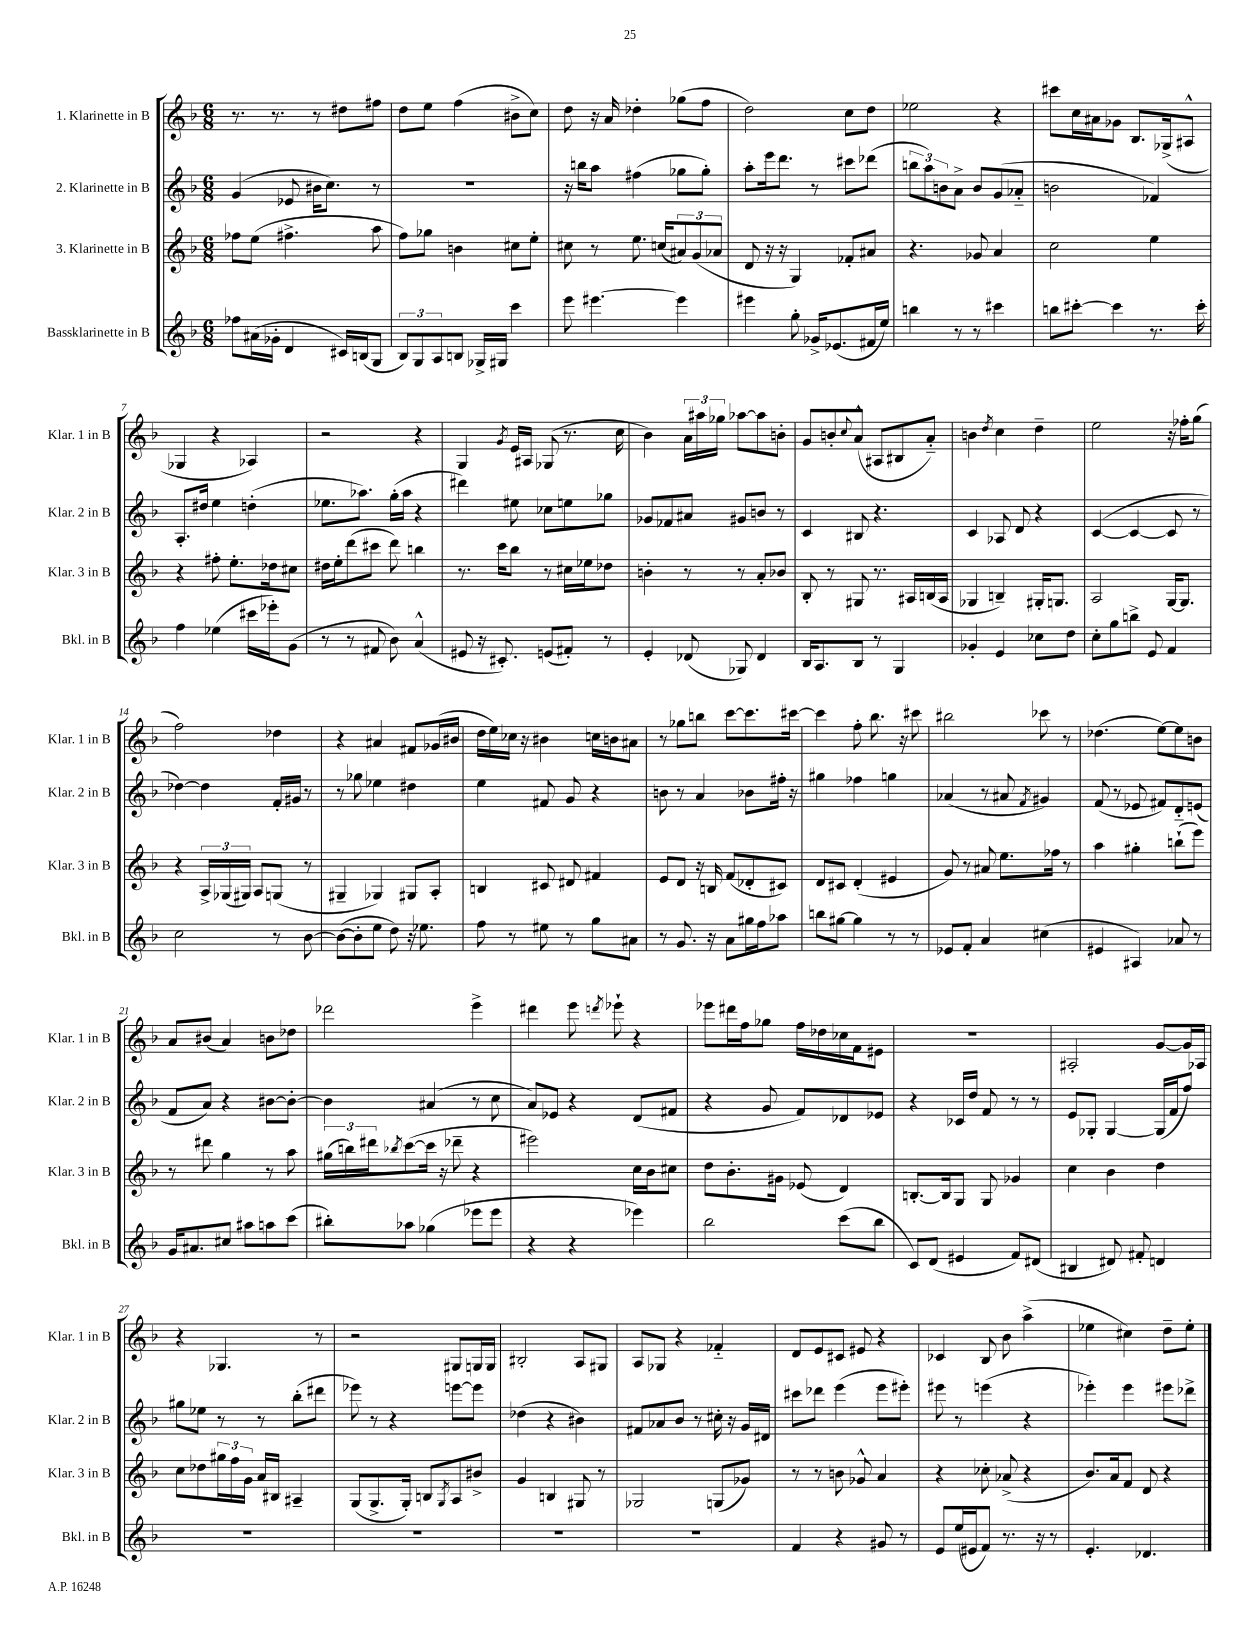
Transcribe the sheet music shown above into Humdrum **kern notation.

**kern	**kern	**kern	**kern
*staff4	*staff3	*staff2	*staff1
*clefG2	*clefG2	*clefG2	*clefG2
*k[b-]	*k[b-]	*k[b-]	*k[b-]
*M6/8	*M6/8	*M6/8	*M6/8
8ff-\L	8ff-\L	(4g/	8.r
(16a#\L	(8ee\J	.	.
16g-'\JJ	.	.	8.r
4d/	4.ff#^\	8e-/	.
.	.	16b#\LK	8r
.	.	8.cc\J)	.
16c#/LL)	.	.	8dd#\L
(16B/J	.	.	.
8G/J	8aa\	8r	8ff#\J
=	=	=	=
12B-/L)	8ff\L)	2.r	8dd\L
12G/	.	.	.
.	8gg-\J	.	8ee\J
12A/	.	.	.
8B/J	4b\	.	(4ff\
16G-^/LL	.	.	.
16G#/JJ	.	.	.
4ccc\	8cc#\L	.	8b#^\L
.	8ee'\J	.	8cc\J)
=	=	=	=
8eee\	8cc#\	16r	8dd\
.	.	16bb\LK	.
[4.eee#\	8r	8aa\J	16r
.	.	.	16a/
.	8.ee\	(4ff#\	4dd-'\
.	(16cc/LK	.	.
4eee#\]	12a#/)	8gg-\L	(8gg-\L
.	(12g/	.	.
.	.	8gg-'\J)	8ff\J
.	12a-/J	.	.
=	=	=	=
4eee#\	8d/	8aa'\L	2dd\)
.	16r	16eee\k	.
.	16r	8.ddd\J	.
8gg'\	4G/)	.	.
16g-^/LK	.	8r	.
(8.e-/	.	.	.
.	8f-'/L	8ccc#\L	8cc\L
16f#/L	8a#/J	(8ddd-\J	8dd\J
16ee/JJ)	.	.	.
=	=	=	=
4bb\	4.r	12bb\L	2ee-\
.	.	12aa\)	.
.	.	12b\	.
8r	.	8a^\J	.
8r	8g-/	8b/L	.
4ccc#\	4a/	(8g/	4r
.	.	8a-'~/J	.
=	=	=	=
8bb\L	2cc\	2b\	8ccc#\L
[8ccc#'\J	.	.	16cc\L
.	.	.	16a#\J
4ccc#\]	.	.	8g-\J
.	.	.	8.B-/L
8.r	4ee\	4f-/)	.
.	.	.	(16G-^/k
.	.	.	8A#^^/J
16ccc#'\	.	.	.
=	=	=	=
4ff\	4r	8.A'/L	4G-/
.	.	16dd#/Jk	.
(4ee-\	8ff#'\	4ee\	4r
.	8.ee'\L	.	.
16ccc#\LL	.	(4dd'\	4A-/)
16eee-'\J)	16dd-\k	.	.
(8g\J	8cc#\J	.	.
=	=	=	=
8r	16dd#\LL	8.ee-\L	2r
.	16ee'\J	.	.
8r	(8ddd\	.	.
.	.	8.aa-\J)	.
8f#/	8ccc#\J	.	.
8b-\)	8ddd\)	(16gg'\LL	.
.	.	16aa-\JJ	.
(4a^^/	4bb\	4r	4r
=	=	=	=
8e#/	8.r	4ddd#\)	4G/
16r	.	.	.
8.c#'/)	16ccc\LK	.	.
.	.	.	8qg/
.	8bb-\J	8ee#\	16e/LL
.	.	.	16A#/JJ
(8e/L	8r	8cc-\L	(8G-/
8f#'/J)	16cc#\LL	8ee\	8.r
.	16ee-\J	.	.
8r	8dd-\J	8gg-\J	.
.	.	.	16cc\
=	=	=	=
4e'/	4b'\	8g-/L	4b-\)
.	.	8f-/	.
(8d-/	8r	8a#/J	24a\LL
.	.	.	24aa#\
.	.	.	24gg-\JJ
8G-/)	8r	8g#/L	[8aa-\L
4d-/	8a'/L	8b/J	8aa-\]
.	8b-/J	8r	8b'\J
=	=	=	=
16B-/LK	8B-'/	4c/	8g/L
8.A/	.	.	.
.	8r	.	8b'/
.	.	.	8qqcc/
8B-/J	8G#/	8B#/	(8a^^/J
8r	8.r	4.r	8A#/L
4G/	.	.	8B#/
.	16A#/LL	.	.
.	(16B/	.	8a'~/J)
.	16A#/JJ	.	.
=	=	=	=
4g-'/	4G-/	4c/	4b\
.	.	.	8qdd/
4e/	4B~/)	8A-/	4cc\
.	.	8d/	.
8cc-\L	16G#'/LK	4r	4dd~\
.	8.G/J	.	.
8dd\J	.	.	.
=	=	=	=
8cc'\L	2A/	([4c/	2ee\
8gg\	.	.	.
8bb^\J	.	4c/_	.
8e/	.	.	.
4f/	[16G/LK	8c/]	16r
.	8.G/]J	.	16ff-'\LK
.	.	8r	(8gg\J
=	=	=	=
2cc\	4r	[4dd-\)	2ff\)
.	24A^/LL	4dd-\]	.
.	(24G-/	.	.
.	24G#/JJ)	.	.
.	8A/L	.	.
8r	(8G/J	16f'/LL	4dd-\
.	.	16g#/JJ	.
[8b-\	8r	8r	.
=	=	=	=
(8b-\_L	4G#~/	8r	4r
8b-'\]	.	8gg-\	.
8ee\J	4G-/)	4ee-\	4a#/
8dd\)	.	.	.
16r	8G#/L	4dd#\	8f#/L
8.ee-\	.	.	.
.	8A'/J	.	(16g-/L
.	.	.	16b#/JJ
=	=	=	=
8ff\	4B/	4ee\	16dd\LL
.	.	.	16ee\)
8r	.	.	16cc-\JJ
.	.	.	16r
8ee#\	8c#/	8f#/	4b#\
8r	8d#/	8g/	.
8gg\L	4f#/	4r	16cc\LL
.	.	.	16b\J
8a#\J	.	.	8a#\J
=	=	=	=
8r	8e/L	8b\	8r
8.g/	8d/J	8r	8gg-\L
.	16r	4a/	8bb\J
16r	16B/	.	.
8a\L	(8f/L	.	[8ccc\L
16gg#\L	8d-'/	8b-\L	8.ccc\]
16ff\J	.	.	.
8aa-\J	8c#/J)	16ff#'\Jk	.
.	.	16r	[16ccc#\Jk
=	=	=	=
8bb\L	8d/L	4gg#\	4ccc#\]
[8gg#\J	8c#/J	.	.
4gg#\]	(4d'/	4ff-\	8ff'\
.	.	.	8.bb-\
8r	4e#/	4gg\	.
.	.	.	16r
8r	.	.	8ccc#\
=	=	=	=
8e-/L	8g/)	(4a-/	2bb#\
8f'/J	8r	.	.
4a/	8a#/	8r	.
.	8.ee\L	8a#/	.
.	.	8qf/	.
(4cc#\	.	4g#/)	8ccc-\
.	16ff-\Jk	.	.
.	8r	.	8r
=	=	=	=
4e#/	4aa\	(8f/	(4.dd-\
.	.	8r	.
4A#/)	4gg#'\	8e-/	.
.	.	8f#/L)	[8ee\L)
8a-/	(8bb`\L	8d'~/	8ee\]
8r	8eee\J)	(8e/J	8b\J
=	=	=	=
16g/LK	8r	8f/L	8a/L
8.a#/	.	.	.
.	8ddd#\	8a/J)	(8b#/J
8cc#/J	4gg\	4r	4a/)
8aa#\L	.	.	.
8aa\	8r	[8b#\L	8b\L
(8ccc\J	8aa\	8b#'\_J	8dd-\J
=	=	=	=
8bb#'\L)	(24gg#\LL	4b#\]	2ddd-\
.	24bb\)	.	.
.	24ddd#\J	.	.
.	8qbb-/	.	.
8aa-\J	([8ccc\	.	.
(4gg-\	16ccc\]Jk	(4a#/	.
.	16r	.	.
.	8ddd-~\	.	.
8eee-\L	4r	8r	4eee^\
8eee-\J	.	8cc\	.
=	=	=	=
4r	2eee#\)	8a/L)	4ddd#\
.	.	8e-/J	.
4r	.	4r	8eee\
.	.	.	8qddd/
.	.	.	8eee-`\
4eee-\)	16cc\LL	(8d/L	4r
.	16b-\J	.	.
.	8cc#\J	8f#/J	.
=	=	=	=
2bb-\	8dd\L	4r	8eee-\L
.	8.b-'\	.	16ddd#\L
.	.	.	16ff\J
.	.	8g/	8gg-\J
.	16g#\Jk	.	.
.	(8e-/	8f/L)	16ff\LL
.	.	.	16dd-\
(8ccc\L	4d/)	8d-/	16cc-\
.	.	.	16f\J
8bb-\J	.	8e-/J	8e#\J
=	=	=	=
8c/L)	[8.B'/L	4r	2.r
(8d/J	.	.	.
.	16B/]k	.	.
4e#/	8G/J	16c-/LL	.
.	.	16dd/JJ	.
.	8G/	8f/	.
8f/L)	4g-/	8r	.
(8d#/J	.	8r	.
=	=	=	=
4B#/	4cc\	8e/L	2A#'/
.	.	8G-'/J	.
8d#/)	4b-\	[4G-/	.
8f#'/	.	.	.
4d/	4dd\	(16G-/]LL	[8g/L
.	.	16f/J	.
.	.	8ff/J)	16g/]L
.	.	.	16A-/JJ
=	=	=	=
2.r	8cc\L	8gg#\L	4r
.	8dd-\	8ee-\J	.
.	24gg#\L	8r	4.G-/
.	24ff\	.	.
.	24g\JJ	.	.
.	16a/LL	8r	.
.	16B#/JJ	.	.
.	4A#~/	(8bb-'\L	.
.	.	8ddd#\J	8r
=	=	=	=
2.r	(8G/L	8eee-\)	2r
.	8.G^/	8r	.
.	.	4r	.
.	16G'/Jk)	.	.
.	8B/L	.	.
.	8qG/	.	.
.	8A/	[8eee\L	8G#/L
.	8b#^/J	8eee\]J	16G/L
.	.	.	16G/JJ
=	=	=	=
2.r	4g/	(4dd-\	2B#'/
.	4B/	4r	.
.	8G#/	4b#\)	8A/L
.	8r	.	8G#/J
=	=	=	=
2.r	2G-/	8f#/L	8A/L
.	.	8a-/	8G-/J
.	.	8b-/J	4r
.	.	8r	.
.	(8G/L	16cc#'\	4f-'~/
.	.	16r	.
.	8g-/J)	16g/LL	.
.	.	16d#/JJ	.
=	=	=	=
4f/	8r	8ccc#\L	8d/L
.	8r	8ddd-\J	8e/
4r	8b\	(4eee\	8c#/J
.	8g-^^/	.	8e#/
8g#/	4a/	8eee\L	4r
8r	.	8eee#'\J)	.
=	=	=	=
8e/L	4r	8eee#\	4c-/
(16ee/L	.	8r	.
16e#/J	.	.	.
8f/J)	8cc-'\	(4eee\	8B-/
8.r	(8a-^/	.	8b-\
.	4r	4r	(4aa^\
16r	.	.	.
8r	.	.	.
=	=	=	=
4.e'/	8.b-/L)	4eee-'\)	4ee-\
.	16a/k	.	.
.	8f/J	4eee-\	4cc#\)
4.d-/	8d/	.	.
.	4r	8eee#\L	8dd~\L
.	.	8ddd-^\J	8ee-'\J
==	==	==	==
*-	*-	*-	*-
